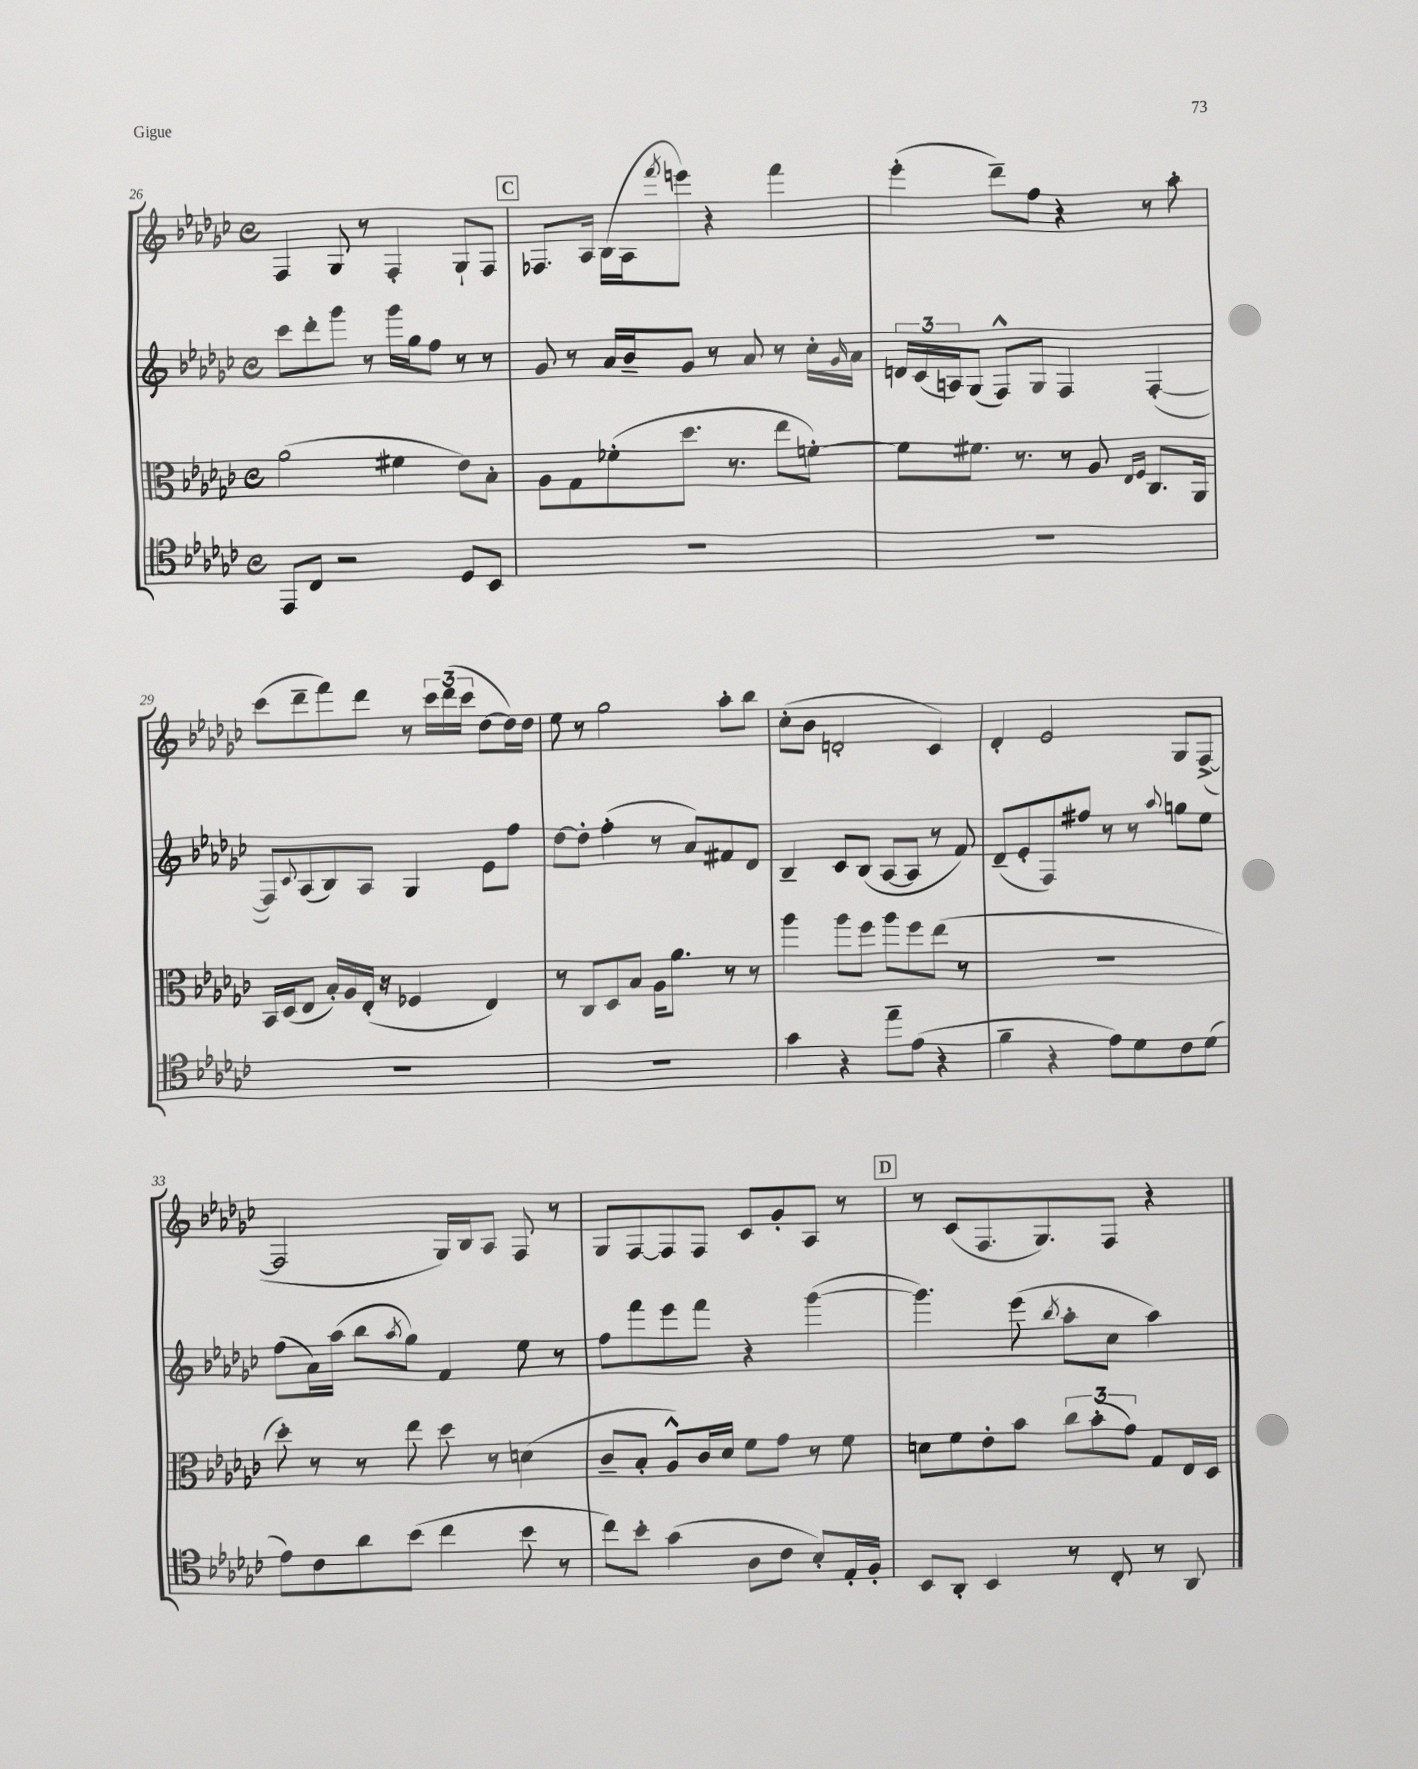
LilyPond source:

<<
\new StaffGroup <<
\new Staff = "s0" {
    \clef treble \key ges \major \defaultTimeSignature \time 4/4
    f4 ges8 r8 f4-. ges8-! f8 |
    \mark \markup { \box "C" } fes8. aes16 bes16( aes16 \acciaccatura { f'''8 } e'''8) r4 f'''4 |
    ees'''4-.( des'''8--) f''8 r4 r8 aes''8-. |
    ces'''8( des'''8-- f'''8) des'''8 r8 \tuplet 3/2 { ces'''16 des'''16( ces'''16 } des''8~ des''16) des''16 |
    ees''8 r8 ges''2 aes''8-. bes''8 |
    ces''8-.( bes'8 d'2-. ces'4) |
    des'4-. ees'2 ges8 f8~->( |
    f2 ges16) bes16 aes8 f8 r8 |
    ges8 f8~ f8 f8 ces'8 ges'8-. aes8 r8 |
    \mark \markup { \box "D" } r8 ces'8( f8. ges8.) f8 r4 \bar "|." |
}
\new Staff = "s1" {
    \clef treble \key ges \major \defaultTimeSignature \time 4/4
    ces'''8 des'''8-. ges'''8 r8 ges'''16 ges''16 f''8 r8 r8 |
    \mark \markup { \box "C" } ges'8 r8 aes'16 bes'16-- ges'8 r8 aes'8 r8 ces''16-. \grace { ges'16 } aes'16 |
    \tuplet 3/2 { d'16 ces'16( a16) } ges8( f8-^) ges8 f4 f4~-.( |
    f8) \appoggiatura { ces'8 } aes8( bes8) aes8 ges4 ees'8 f''8 |
    des''8~ des''8-. f''4-.( r8 aes'8) fis'8 des'8 |
    bes4-- ces'8 bes8( aes8~ aes8 r8 f'8) |
    des'8--( ees'8-. f8) fis''8 r8 r8 \appoggiatura { aes''8 } g''8 ees''8 |
    f''8( aes'16) aes''16( bes''8 \acciaccatura { aes''8 } ges''8) f'4 ees''8 r8 |
    f''8 f'''8 ees'''8 f'''8 r4 ges'''4~( |
    \mark \markup { \box "D" } ges'''4.) ees'''8( \acciaccatura { bes''8 } aes''8-. ces''8 aes''4) \bar "|." |
}
\new Staff = "s2" {
    \clef alto \key ges \major \defaultTimeSignature \time 4/4
    aes'2( fis'4 ees'8) bes8-. |
    \mark \markup { \box "C" } aes8 ges8 fes'8-.( des''8. r8. ees''8 f'8~-.) |
    f'8 fis'8. r8. r8 aes8 \grace { ees16 f16 } ces8. aes,16 |
    bes,16 des16( ees8 bes16-.) aes16 ees16-.( r16 fes4 ees4) |
    r8 ces8 des8 bes8 aes16 aes'8. r8 r8 |
    aes''4 aes''8 f''8 aes''8 f''8 ees''8( r8 |
    R1 |
    des''8-.) r8 r8 ees''8 des''8 r8 d'4( |
    ces'8-- bes8-. aes8-^) ces'16 des'16 f'8 ges'8 r8 f'8 |
    \mark \markup { \box "D" } d'8 f'8 ees'8-. bes'8 \tuplet 3/2 { ces''8 bes'8-.( ges'8) } ges8 ees16 des16 \bar "|." |
}
\new Staff = "s3" {
    \clef tenor \key ges \major \defaultTimeSignature \time 4/4
    ees,8 ces8 r2 des8 bes,8 |
    \mark \markup { \box "C" } R1 |
    R1 |
    R1 |
    R1 |
    ges'4 r4 ees''8-- ees'8( r4 |
    f'4-- r4 ees'8) des'8 ces'8 des'8( |
    ees'8) ces'8 aes'8 bes'8( ces''4 bes'8 r8 |
    ces''8) bes'8-. ges'4( aes8 ces'8 bes8-.) ees16-. f16-. |
    \mark \markup { \box "D" } bes,8 aes,8-. bes,4 r8 ces8-. r8 aes,8 \bar "|." |
}
>>
>>
\layout { \context { \Score currentBarNumber = #26 } }
